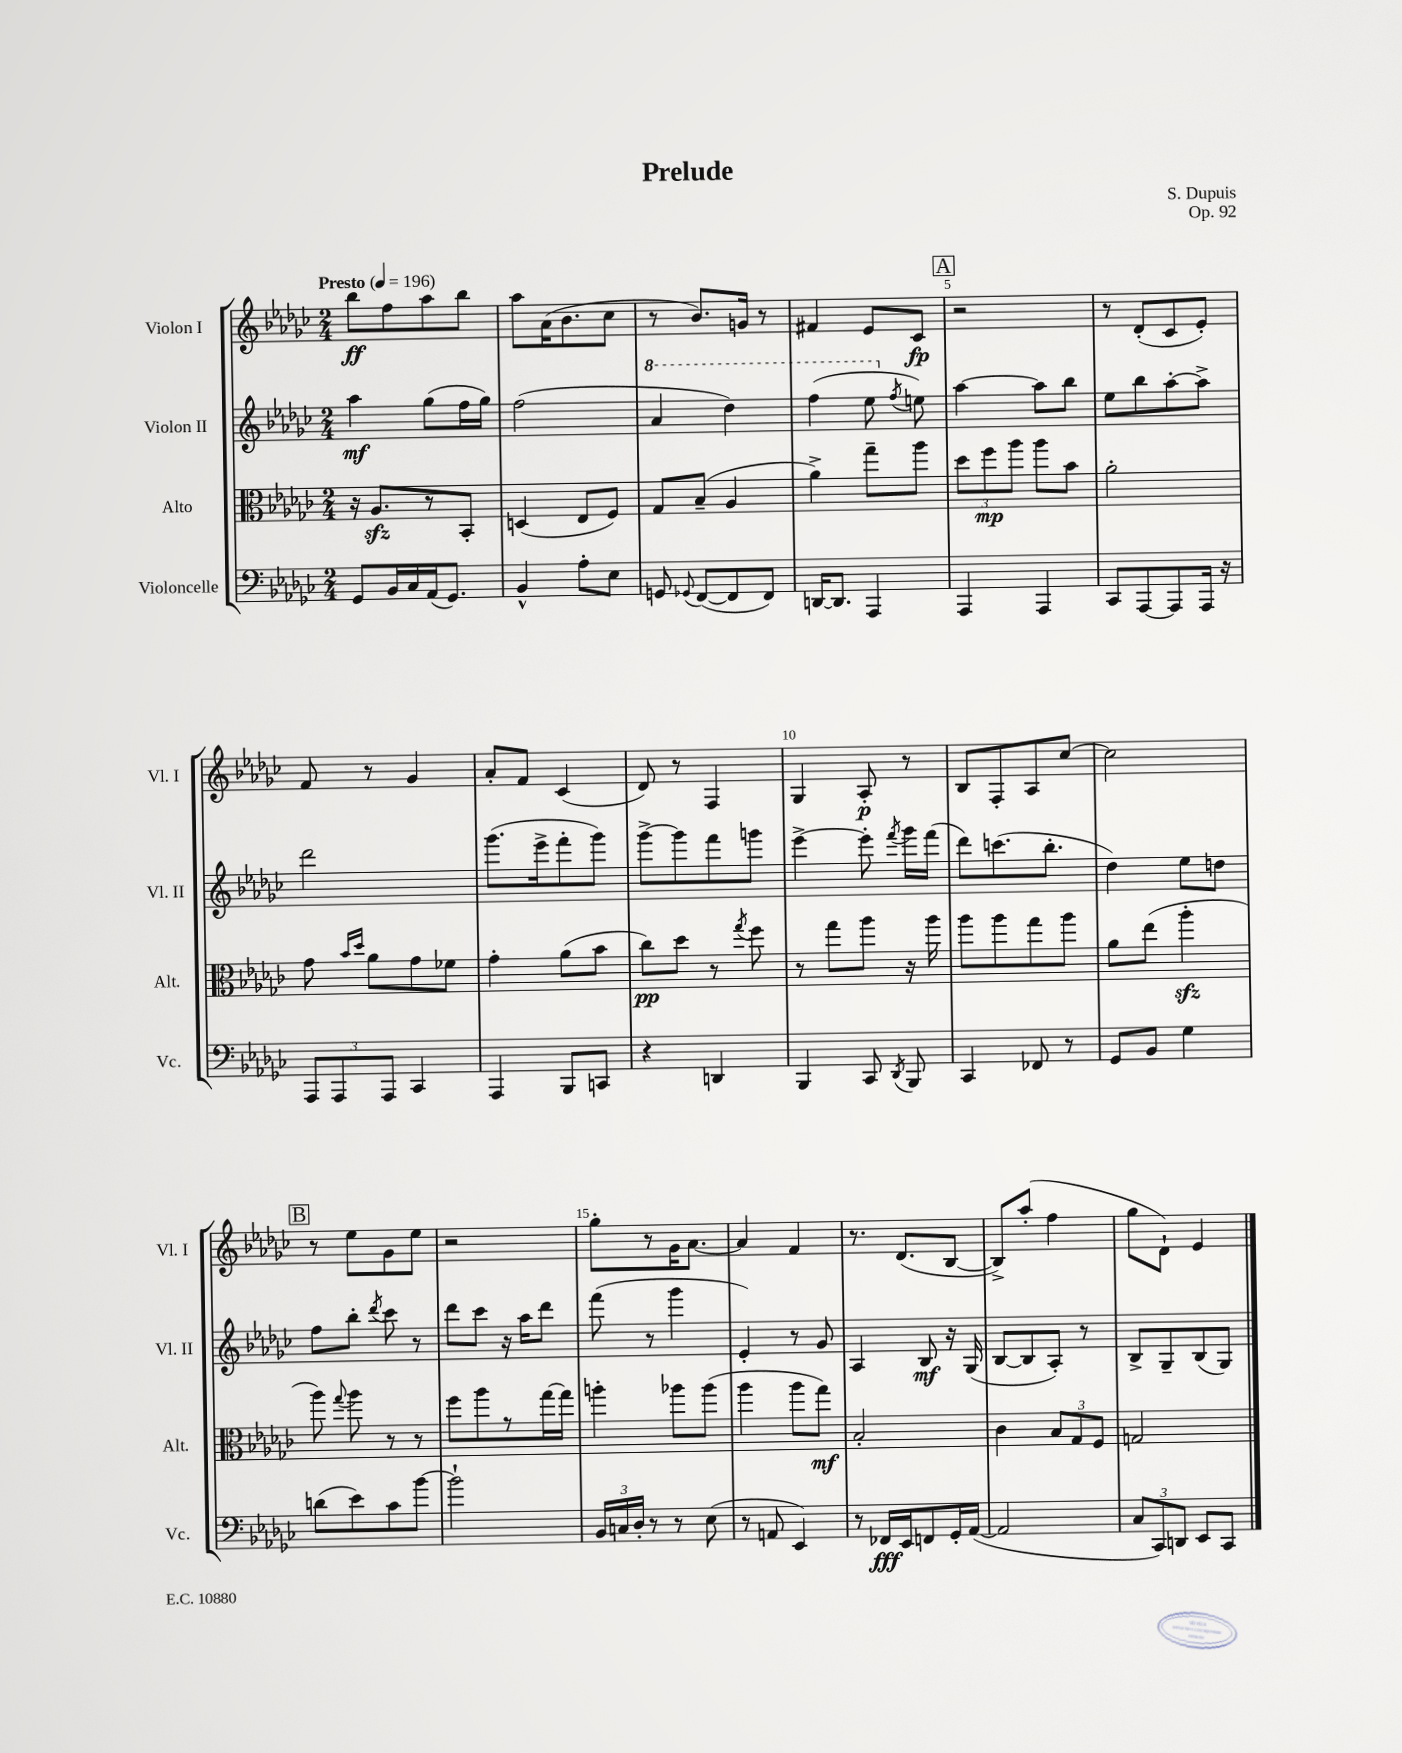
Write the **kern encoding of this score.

**kern	**kern	**kern	**kern
*staff4	*staff3	*staff2	*staff1
*clefF4	*clefC3	*clefG2	*clefG2
*k[b-e-a-d-g-c-]	*k[b-e-a-d-g-c-]	*k[b-e-a-d-g-c-]	*k[b-e-a-d-g-c-]
*M2/4	*M2/4	*M2/4	*M2/4
*MM196	*MM196	*MM196	*MM196
8GG-	16r	4aa-	8bb-
.	8.A-	.	.
16BB-	.	.	8ff
16C-	.	.	.
(16AA-	8r	(8gg-	8aa-
8.GG-)	.	.	.
.	8BB-'	16ff	8bb-
.	.	16gg-)	.
=	=	=	=
4BB-^^	(4D	(2ff	8aa-
.	.	.	(16a-
.	.	.	8.b-
8A-'	8E-	.	.
8E-	8F)	.	8cc-
=	=	=	=
8GG	8G-	4aa-	8r
8qqGG-	.	.	.
([8FF	(8B-~	.	8.b-)
8FF]	4A-	4ddd-)	.
.	.	.	16g
8FF)	.	.	8r
=	=	=	=
[16DD	4a-^)	(4fff	4f#
8.DD]	.	.	.
4AAA-	8gg-~	8eee-	8e-
.	.	8qff	.
.	8aa-	8ee)	8c-
=	=	=	=
4AAA-	12dd-	[4aa-	2r
.	12ff	.	.
.	12aa-	.	.
4AAA-	8aa-	8aa-]	.
.	8b-	8bb-	.
=	=	=	=
8CC-	2a-'	8ee-	8r
[8AAA-	.	8bb-	(8d-'
8AAA-]	.	[8aa-'	8c-
16AAA-	.	8aa-^]	8e-')
16r	.	.	.
=	=	=	=
12AAA-	8g-	2ddd-	8f
12AAA-	.	.	.
.	16qqb-	.	.
.	16qqdd-	.	.
.	8a-	.	8r
12AAA-	.	.	.
4CC-	8g-	.	4g-
.	8f-	.	.
=	=	=	=
4AAA-	4g-'	(8.ggg-	8a-'
.	.	.	8f
.	.	16eee-^	.
8BBB-	(8a-	8fff'	(4c-
8CC	8b-	8ggg-)	.
=	=	=	=
4r	8cc-)	[8ggg-^	8d-)
.	8dd-	8ggg-]	8r
4DD	8r	8fff	4F
.	8qgg-	.	.
.	8ff	8ggg	.
=	=	=	=
4BBB-	8r	[4eee-^	4G-
.	8gg-	.	.
8CC-	8aa-	8eee-']	8A-'
8qDD-	.	8qfff	.
8BBB-	16r	16ggg-	8r
.	16aa-	(16fff	.
=	=	=	=
4CC-	8aa-	8ddd-)	8B-
.	8aa-	(8.ccc	8F'
8FF-	8gg-	.	8A-
.	.	8.bb-'	.
8r	8aa-	.	[8cc-
=	=	=	=
8GG-	8a-	4dd-)	2cc-]
8BB-	(8ee-	.	.
4G-	4aa-'	8ee-	.
.	.	8dd	.
=	=	=	=
(8d	8aa-)	8ff	8r
.	8qqgg-	.	.
8e-)	8aa-	8bb-'	8ee-
.	.	8qddd-	.
8c-	8r	8ccc-	8g-
[8b-	8r	8r	8ee-
=	=	=	=
2b-`]	8ff	8ddd-	2r
.	8aa-	8ccc-	.
.	8r	16r	.
.	.	16aa-	.
.	[16gg-	8ddd-	.
.	16gg-]	.	.
=	=	=	=
24BB-	4aa'	(8fff	8gg-'
24C	.	.	.
24D-'	.	.	.
8r	.	8r	8r
8r	8aa-	4ggg-	16g-
.	.	.	[8.a-
(8E-	(8aa-	.	.
=	=	=	=
8r	4aa-	4e-')	4a-]
8AA	.	.	.
4EE-)	8aa-	8r	4f
.	8gg-)	8g-	.
=	=	=	=
8r	2B-'	4A-	8.r
16FF-	.	.	.
16EE-	.	.	(8.d-
8FF	.	8B-	.
16GG-'	.	16r	[8B-
([16AA-	.	(16G-	.
=	=	=	=
2AA-]	4c-	[8B-	8B-^])
.	.	8B-]	(8aa-'
.	12B-	8A-')	4ff
.	12G-	.	.
.	.	8r	.
.	12F	.	.
=	=	=	=
12C-	2G	8B-^	8gg-
12CC-)	.	.	.
.	.	8G-~	8d-`)
12DD	.	.	.
8EE-	.	(8B-	4e-
8CC-	.	8G-)	.
==	==	==	==
*-	*-	*-	*-
